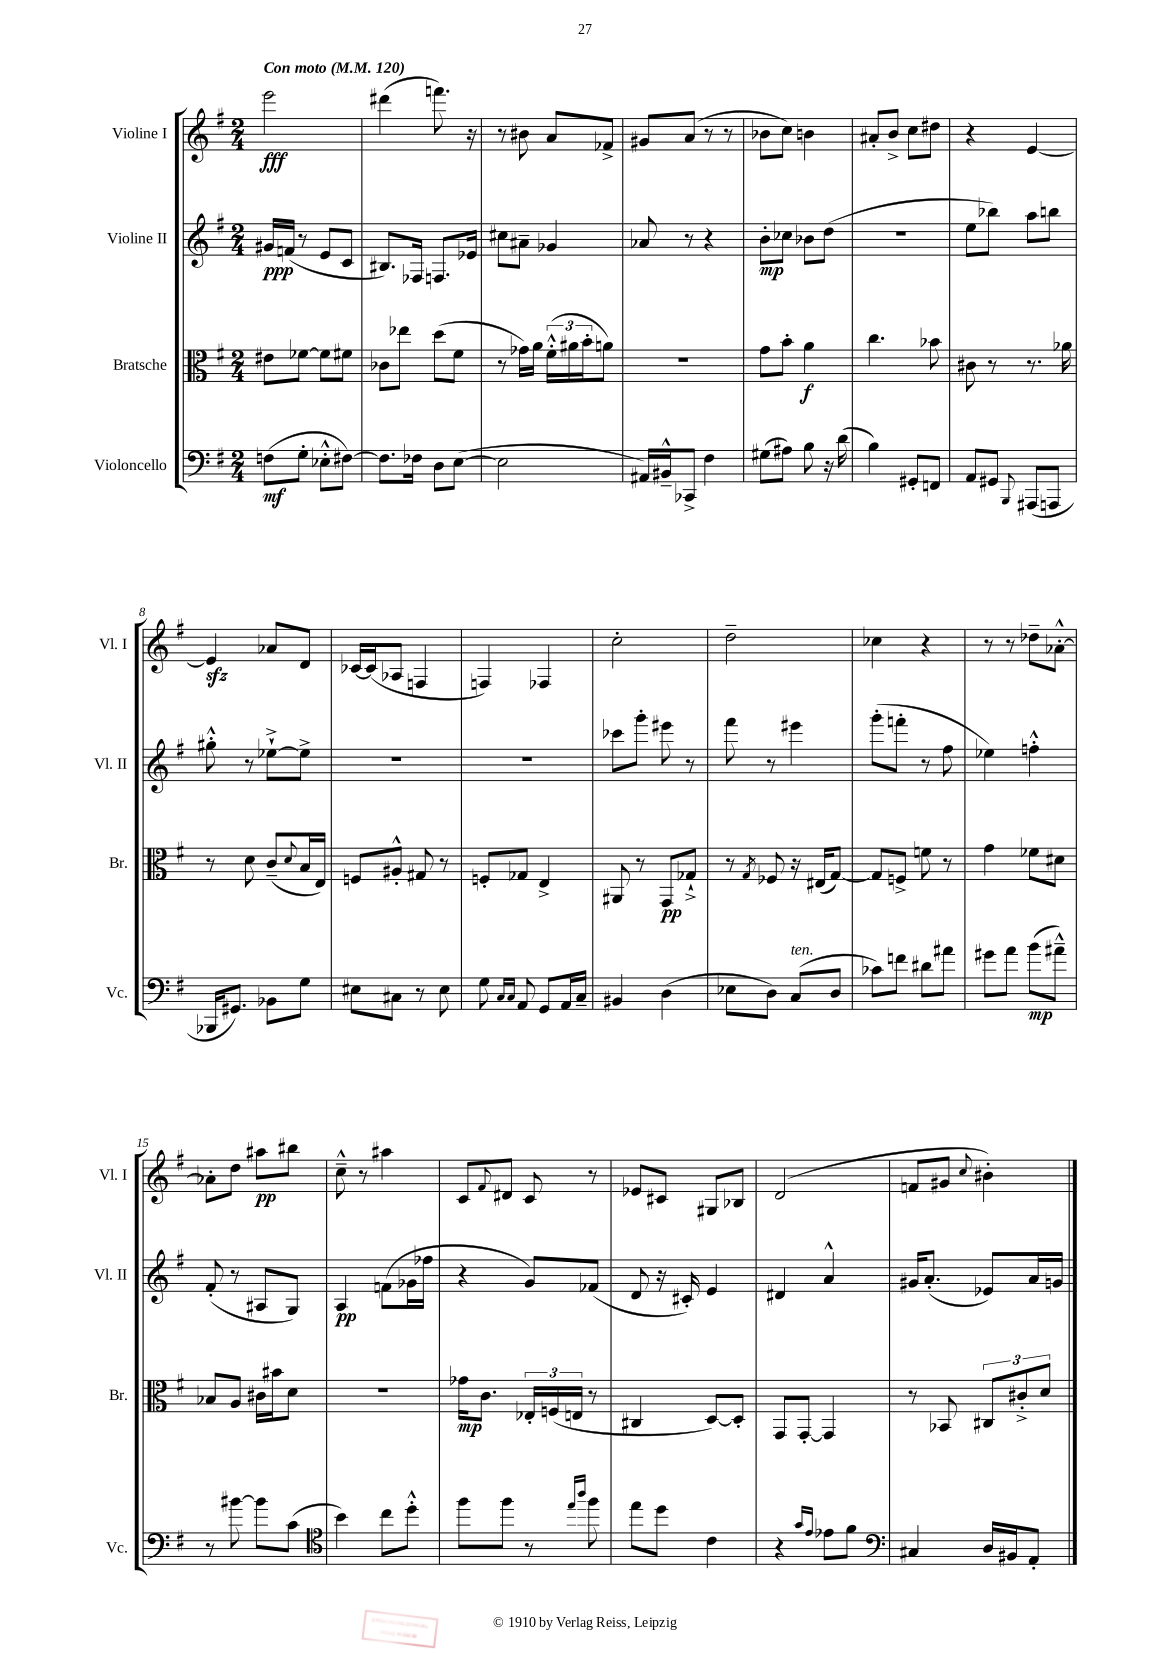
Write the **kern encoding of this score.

**kern	**dynam	**kern	**dynam	**kern	**dynam	**kern	**dynam
*part4	*part4	*part3	*part3	*part2	*part2	*part1	*part1
*staff4	*staff4	*staff3	*staff3	*staff2	*staff2	*staff1	*staff1
*I"Violoncello	*	*I"Bratsche	*	*I"Violine II	*	*I"Violine I	*
*I'Vc.	*	*I'Br.	*	*I'Vl. II	*	*I'Vl. I	*
*clefF4	*	*clefC3	*	*clefG2	*	*clefG2	*
*k[f#]	*	*k[f#]	*	*k[f#]	*	*k[f#]	*
*M2/4	*	*M2/4	*	*M2/4	*	*M2/4	*
*MM120	*	*MM120	*	*MM120	*	*MM120	*
=1	=1	=1	=1	=1	=1	=1	=1
!	!	!	!	!	!	!LO:TX:a:B:t=Con moto	!
(8Fn\L	mf	8e#X\L	.	16g#X/LL	ppp	2eee\	fff
.	.	.	.	(16fn/JJ	.	.	.
8G'\J	.	[8f-X\J	.	8r	.	.	.
8E-X'^^\L	.	8f-\L]	.	8e/L	.	.	.
[8F#X\J)	.	8f#X\J	.	8c/J	.	.	.
=2	=2	=2	=2	=2	=2	=2	=2
8.F#\L]	.	8c-X\L	.	8.B#X/L)	.	(4ddd#X\	.
.	.	8ee-X\J	.	.	.	.	.
16F-X\Jk	.	.	.	16F-X/Jk	.	.	.
8D\L	.	(8dd\L	.	8.Fn/L	.	8.fffn\)	.
([8E\J	.	8f#\J	.	.	.	.	.
.	.	.	.	16e-X/Jk	.	16r	.
=3	=3	=3	=3	=3	=3	=3	=3
2E\]	.	8r	.	8cc#X\L	.	8r	.
.	.	16g-X\LL)	.	8a#X~\J	.	8b#X\	.
.	.	16a\JJ	.	.	.	.	.
.	.	(24f#'^^\LL	.	4g-X/	.	8a/L	.
.	.	24a#X\	.	.	.	.	.
.	.	24b'\J	.	.	.	.	.
.	.	8an\J)	.	.	.	8f-X^/J	.
=4	=4	=4	=4	=4	=4	=4	=4
16AA#X/LL)	.	2r	.	8a-X/	.	8g#X/L	.
16BB#X~^^/J	.	.	.	.	.	.	.
8CC-X^/J	.	.	.	8r	.	(8a/J	.
4F#\	.	.	.	4r	.	8r	.
.	.	.	.	.	.	8r	.
=5	=5	=5	=5	=5	=5	=5	=5
(8G#X\L	.	8g\L	.	8b'\L	mp	8b-X\L	.
8A#X\J)	.	8b'\J	.	8cc-X\J	.	8cc\J)	.
8B\	.	4a\	f	8b-X\L	.	4bn\	.
16r	.	.	.	(8dd\J	.	.	.
(16d\	.	.	.	.	.	.	.
=6	=6	=6	=6	=6	=6	=6	=6
4B\)	.	4.cc\	.	2r	.	8a#X'/L	.
.	.	.	.	.	.	8b^/J	.
8GG#X'/L	.	.	.	.	.	8cc\L	.
8FFn/J	.	8b-X\	.	.	.	8dd#X\J	.
=7	=7	=7	=7	=7	=7	=7	=7
8AA/L	.	8c#X\	.	8ee\L	.	4r	.
8GG#X/J	.	8r	.	8bb-X\J)	.	.	.
8qqBBB/	.	.	.	.	.	.	.
(8AAA#X/L	.	8.r	.	8aa\L	.	[4e/	.
8AAAn/J	.	.	.	8bbn\J	.	.	.
.	.	16a-X\	.	.	.	.	.
!!LO:LB:g=z
=8	=8	=8	=8	=8	=8	=8	=8
16BBB-X/KL	.	8r	.	8gg#X'^^\	.	4ezz/]	.
8.GG#X/J)	.	.	.	.	.	.	.
.	.	8d\	.	8r	.	.	.
8BB-X\L	.	(8c~/L	.	[8ee-X`^\L	.	8a-X/L	.
.	.	8qqd/	.	.	.	.	.
8G\J	.	16B/L	.	8ee-^\J]	.	8d/J	.
.	.	16E/JJ)	.	.	.	.	.
=9	=9	=9	=9	=9	=9	=9	=9
8E#X\L	.	8Fn/L	.	2r	.	[16c-X/LL	.
.	.	.	.	.	.	(16c-/J]	.
8C#X\J	.	8A#X'^^/J	.	.	.	8A-X/J	.
8r	.	8G#X/	.	.	.	4Fn/	.
8E#\	.	8r	.	.	.	.	.
=10	=10	=10	=10	=10	=10	=10	=10
8G\	.	8Fn'/L	.	2r	.	4Fn/)	.
16qqC/LL	.	.	.	.	.	.	.
16qqC/JJ	.	.	.	.	.	.	.
8AA/	.	8G-X/J	.	.	.	.	.
8GG/L	.	4E^/	.	.	.	4F-X/	.
16AA/L	.	.	.	.	.	.	.
16C~/JJ	.	.	.	.	.	.	.
=11	=11	=11	=11	=11	=11	=11	=11
4BB#X/	.	8AA#X/	.	8ccc-X\L	.	2cc'\	.
.	.	8r	.	8ggg'\J	.	.	.
(4D\	.	8GG/L	pp	8eee#X\	.	.	.
.	.	8G-X`^/J	.	8r	.	.	.
=12	=12	=12	=12	=12	=12	=12	=12
8E-X\L	.	8r	.	8fff#\	.	2dd~\	.
.	.	8qG/	.	.	.	.	.
8D\J)	.	8F-X/	.	8r	.	.	.
!LO:TX:a:i:t=ten.	!	!	!	!	!	!	!
(8C/L	.	16r	.	4eee#X\	.	.	.
.	.	(16E#X/KL	.	.	.	.	.
8D/J	.	[8G/J)	.	.	.	.	.
=13	=13	=13	=13	=13	=13	=13	=13
8c-X\L)	.	8G/L]	.	(8ggg'\L	.	4cc-X\	.
8fn\J	.	8Fn^/J	.	8fffn'\J	.	.	.
8d#X\L	.	8fn\	.	8r	.	4r	.
8a#X\J	.	8r	.	8ff#\	.	.	.
=14	=14	=14	=14	=14	=14	=14	=14
8g#X\L	.	4g\	.	4ee-X\)	.	8r	.
8a\J	.	.	.	.	.	8r	.
(8b\L	mp	8f-X\L	.	4ffn'^^\	.	8dd-X~\L	.
8a#X~^^\J)	.	8d#X\J	.	.	.	[8a-X'^^\J	.
!!LO:LB:g=z
=15	=15	=15	=15	=15	=15	=15	=15
8r	.	8B-X/L	.	(8f#'/	.	8a-X'\L]	.
[8b#X\	.	8A/J	.	8r	.	8dd\J	.
8b#\L]	.	16c#X\LL	.	8A#X/L	.	8aa#X\L	pp
.	.	16b#X\J	.	.	.	.	.
(8c\J	.	8d\J	.	8G/J)	.	8bb#X\J	.
=16	=16	=16	=16	=16	=16	=16	=16
*clefC4	*	*	*	*	*	*	*
4b\)	.	2r	.	4A/	pp	8cc~^^\	.
.	.	.	.	.	.	8r	.
8cc\L	.	.	.	(8fn\L	.	4aa#X\	.
8dd'^^\J	.	.	.	16g-X\L	.	.	.
.	.	.	.	16ff-X\JJ	.	.	.
=17	=17	=17	=17	=17	=17	=17	=17
8ff#\L	.	16g-X\KL	mp	4r	.	8c/L	.
.	.	8.c\J	.	.	.	.	.
.	.	.	.	.	.	8qqf#/	.
8ff#\J	.	.	.	.	.	8d#X/J	.
8r	.	24E-X'/LL	.	8g/L)	.	8c/	.
.	.	(24Fn/	.	.	.	.	.
.	.	24En/JJ	.	.	.	.	.
16qqee/LL	.	.	.	.	.	.	.
16qqaa/JJ	.	.	.	.	.	.	.
8ff#\	.	8r	.	(8f-X/J	.	8r	.
=18	=18	=18	=18	=18	=18	=18	=18
8ee\L	.	4C#X/	.	8d/	.	8e-X/L	.
8dd\J	.	.	.	16r	.	8c#X/J	.
.	.	.	.	16c#X'/)	.	.	.
4c\	.	[8D/L)	.	4e/	.	8G#X/L	.
.	.	8D'/J]	.	.	.	8B-X/J	.
=19	=19	=19	=19	=19	=19	=19	=19
4r	.	8GG/L	.	4d#X/	.	(2d/	.
.	.	[8GG'/J	.	.	.	.	.
16qqg/LL	.	.	.	.	.	.	.
16qqe/JJ	.	.	.	.	.	.	.
8e-X\L	.	4GG/]	.	4a^^/	.	.	.
8f#\J	.	.	.	.	.	.	.
=20	=20	=20	=20	=20	=20	=20	=20
*clefF4	*	*	*	*	*	*	*
4C#X/	.	8r	.	16g#X/KL	.	8fn/L	.
.	.	.	.	(8.a'/J	.	.	.
.	.	8BB-X/	.	.	.	8g#X/J	.
.	.	.	.	.	.	8qqcc/	.
16D/LL	.	12C#X/L	.	8e-X/L)	.	4b#X'\)	.
16BB#X/J	.	.	.	.	.	.	.
.	.	12c#X'^/	.	.	.	.	.
8AA'/J	.	.	.	16a/L	.	.	.
.	.	12d/J	.	.	.	.	.
.	.	.	.	16gn/JJ	.	.	.
==	==	==	==	==	==	==	==
*-	*-	*-	*-	*-	*-	*-	*-
